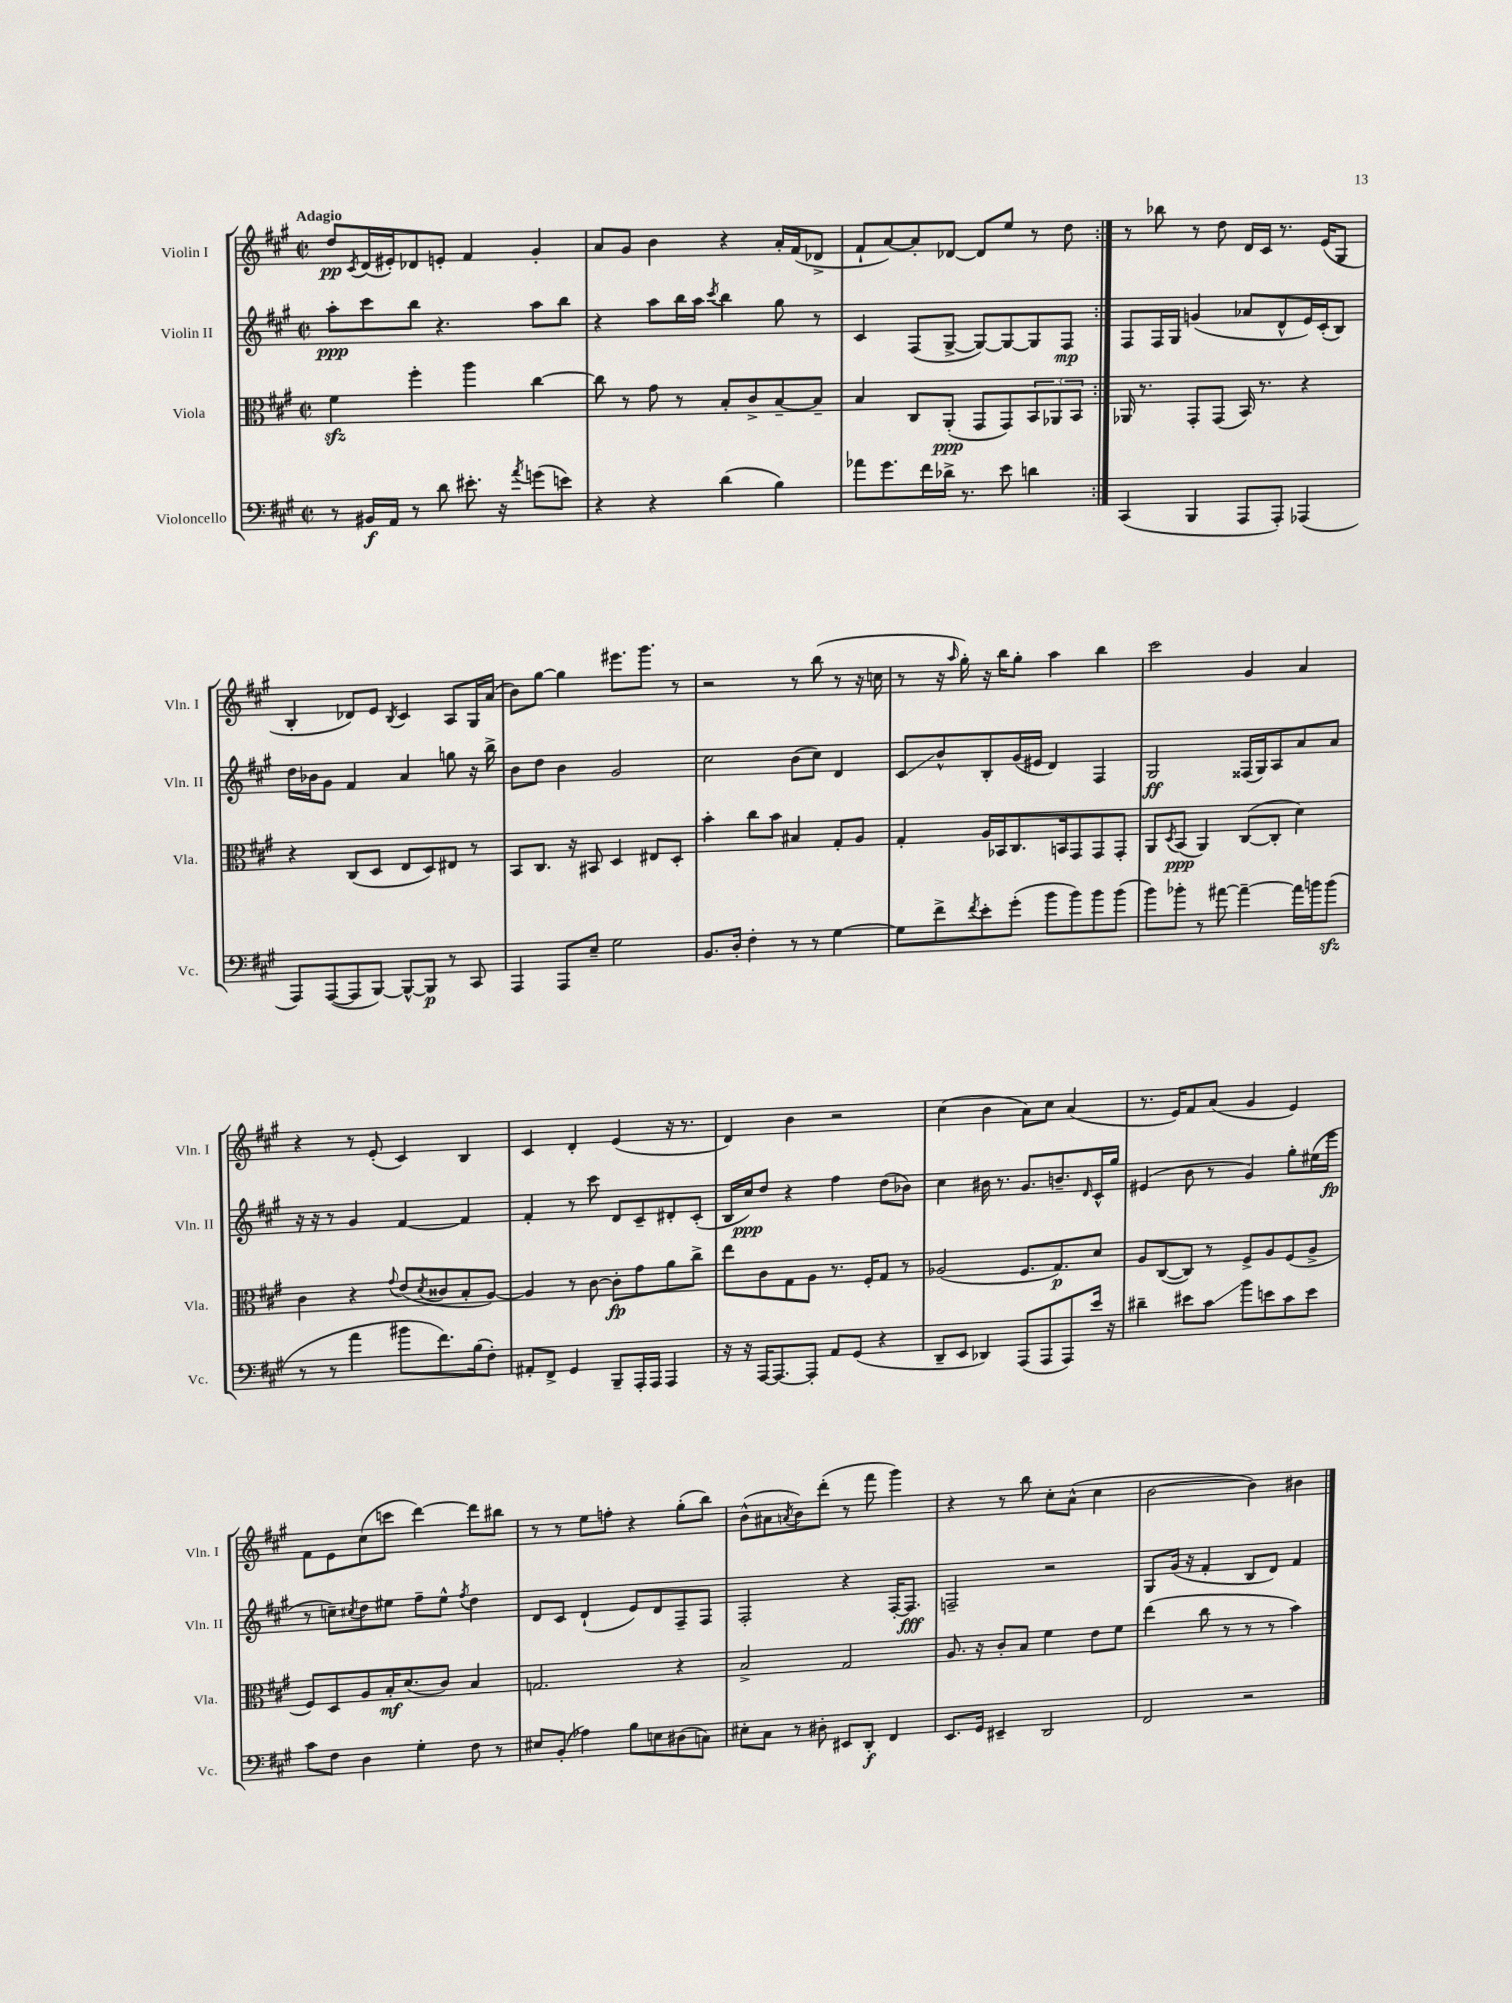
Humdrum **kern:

**kern	**kern	**kern	**kern
*staff4	*staff3	*staff2	*staff1
*clefF4	*clefC3	*clefG2	*clefG2
*k[f#c#g#]	*k[f#c#g#]	*k[f#c#g#]	*k[f#c#g#]
*M2/2	*M2/2	*M2/2	*M2/2
*met(c|)	*met(c|)	*met(c|)	*met(c|)
8r	4f#\	8aa'\L	8dd/L
.	.	.	8qc#/
16BB#/LL	.	8ccc#\	(16d/L
16AA/JJ	.	.	16e#'/J)
8r	4ff#'\	8bb\J	8d-/
8d\	.	4.r	8e'/J
8.e#'\	4aa\	.	4f#/
16r	.	.	.
8qa/	.	.	.
(8g\L	[4cc#\	8aa\L	4g#'/
8e\J)	.	8bb\J	.
=	=	=	=
4r	8cc#\]	4r	8a/L
.	8r	.	8g#/J
4r	8g#\	8aa\L	4b\
.	8r	16bb\L	.
.	.	16aa\JJ	.
.	.	8qccc#/	.
(4d\	8B'/L	4bb\	4r
.	8c#^/	.	.
4B\)	[8B~/	8gg#\	16a'/LL
.	.	.	(16f#/J
.	8B~/]J	8r	8d-^/J
=	=	=	=
8a-\L	4B/	4c#/	8f#`/L
8.g#\	.	.	[8a/)
.	8C#/L	(8F#/L	8a'/]
16f#\L	.	.	.
16d-^\JJ	(8AA'/J	[8G#^/J	[8d-/J
8.r	.	.	.
.	8GG#/L	8G#/_L)	8d-/]L
8e\	8GG#/)	8G#/_	8ee/J
4d\	12BB/	8G#/]	8r
.	12AA-/	.	.
.	.	8F#/J	8dd\
.	12BB/J	.	.
=:|!	=:|!	=:|!	=:|!
(4CC#/	16AA-/	8F#/L	8r
.	8.r	.	.
.	.	16F#/L	8bb-\
.	.	16G#/JJ	.
4BBB/	8GG#'/L	(4g/	8r
.	(8GG#/J	.	8dd\
8AAA/L	16BB/)	8a-/L	16d/LL
.	8.r	.	16c#/JJ
8AAA'/J)	.	8d^^/	8.r
(4AAA-/	4r	16e/L)	.
.	.	(16c#'/J	(16e/LK
.	.	8B/J)	8G#/J
=	=	=	=
8AAA/L)	4r	16dd\LL	4B'/
.	.	16b-\J	.
([8AAA/	.	8g#\J	.
8AAA/]	(8C#/L	4f#/	8d-/L)
[8BBB/J)	8D/J	.	8e/J
.	.	.	8qB/
8BBB^^/_L	8E/L	4a/	4c#/
8BBB/]J	8D/)	.	.
8r	8E#/J	8gg\	8A/L
8CC#/	8r	16r	16G#/L
.	.	16bb^\	(16a/JJ
=	=	=	=
4AAA/	8BB/L	8b\L	8b\L)
.	8.C#/J	8dd\J	[8gg#\J
8AAA/L	.	4b\	4gg#\]
.	16r	.	.
8E~/J	8BB#/	.	.
2G#\	4D/	2g#/	8.eee#\L
.	.	.	8.ggg#\J
.	8E#/L	.	.
.	8D'/J	.	8r
=	=	=	=
8.BB/L	4b'\	2cc#\	2r
16D'/Jk	.	.	.
4F#'\	8cc#\L	.	.
.	8b\J	.	.
8r	4B#/	(8b\L	8r
8r	.	8cc#\J)	(8bb\
[4G#\	8G#'/L	4d/	8r
.	8A/J	.	16r
.	.	.	16cc\
=	=	=	=
8G#\]L	4G#'/	8c#/L	8r
8f#^\	.	8b^^/	16r
.	.	.	16qqaa/
.	.	.	16gg#'\)
8qf#/	.	.	.
8e'\	16A/LL	8B'/	16r
.	16BB-/J	.	16bb\LK
(8g#'\J	8.C#/	(16g#/L	8gg#'\J
.	.	16e#/JJ	.
8b\L	.	4d/)	4aa\
.	16BB/k	.	.
8b\)	8GG#/	.	.
8b\	8GG#/	4F#/	4bb\
(8b\J	8GG#'/J	.	.
=	=	=	=
8b\L)	8AA/L	2G#/	2ccc#\
.	8qD/	.	.
8b-'\J	(8BB/J	.	.
8r	4AA/)	.	.
[8a#\	.	.	.
4a#~\_	([8C#/L	(16F##/LL	4g#/
.	.	16G#/J)	.
.	8C#'/]J	8A/	.
16a#\]LL	4d\)	8a/	4a/
16b\J	.	.	.
(8b\J	.	8a/J	.
=	=	=	=
8r	4c#\	16r	4r
.	.	16r	.
8r	.	8r	.
4a\	4r	4g#/	8r
.	.	.	(8e'/
.	8qqg#/	.	.
8b#\L	(8e/L	[4f#/	4c#/)
.	8qd/	.	.
8.f#\)	8c##/	.	.
.	8B'/	4f#/]	4B/
(16B\k	.	.	.
8F#'\J)	[8A/J)	.	.
=	=	=	=
8AA#'/L	4A/]	4f#'/	4c#/
8FF#^/J	.	.	.
4GG#/	8r	8r	4d'/
.	[8c#\	8ccc#\	.
8BBB~/L	8c#'\]L	8d/L	(4e/
16AAA'/L	8g#\	8c#~/	.
16AAA/JJ	.	.	.
4AAA/	8a\	8d#'/	16r
.	.	.	8.r
.	8cc#^\J	(8c#'/J	.
=	=	=	=
16r	8ee\L	16B/LL	4d/)
16r	.	16cc#/J)	.
[16AAA/LK	8c#\	8dd/J	.
8.AAA/_	.	.	.
.	8G#\	4r	4b\
8AAA'/]J	8A\J	.	.
8AA/L	8.r	4ff#\	2r
(8GG#/J	.	.	.
.	16F#'/LK	.	.
4r	8G#/J	(8dd\L	.
.	8r	8b-\J)	.
=	=	=	=
8DD~/L	(2A-/	4cc#\	(4cc#\
8EE/J	.	.	.
4DD-/)	.	16b#\	4b\
.	.	8.r	.
(8AAA/L	8.F#/L	8.g#/L	8a\L)
8AAA/	.	.	8cc#\J
.	8.G#/)	8.b~/	.
8AAA/)	.	.	(4a/
.	.	16qqd/	.
16e/Jk	8d/J	16c#^^/L	.
16r	.	16gg#/JJ	.
=	=	=	=
4d#~\	8A/L	(4e#/	8.r
.	([8C#/	.	.
.	.	.	16e/LK)
8e#\L	8C#/]J)	8b\	8f#/
8c#\J	8r	8r	(8a/J
8b\L	8F#^/L	4g#/)	4g#/
8e\	8A/	.	.
8c#\	(8F#/	8gg#'\L	4e/)
8e\J	8A^/J	(16ee#\L	.
.	.	16eee\JJ	.
=	=	=	=
8c#\L	8F#/L)	8r	8f#\L
8F#\J	8D/	8cc~\L)	8e\
.	.	8qcc#/	.
4D\	8A/	8dd\	(8cc#\
.	16B'/K	8ee#\J	8ccc\J
.	(8.d/	.	.
4G#'\	.	8ff#~\L	[4ddd\)
.	8c#/J)	8ee#^^\J	.
.	.	8qff#/	.
8F#\	4B/	4dd\	8ddd\]L
8r	.	.	8bb#\J
=	=	=	=
8E#/L	2.G/	8d/L	8r
(8BB'/J	.	8c#/J	8r
4A-\)	.	(4d`/	8ee\L
.	.	.	8ff'\J
8B\L	.	8e/L)	4r
8E\	.	8d/	.
(8D#\	4r	8F#~/	(8gg#'\L
8C\J)	.	8F#/J	8bb\J)
=	=	=	=
8E#'\L	2B^/	2F#'/	(8b^^\L
8C#\J	.	.	8a#\
.	.	.	8qa/
8r	.	.	8b\)
8D#'\	.	.	(8ddd'\J
8EE#/L	2G#/	4r	8r
8DD'/J	.	.	8fff#\
4FF#/	.	[16F#'/LK	4ggg#\)
.	.	8.F#/]J	.
=	=	=	=
8.EE/L	8.A/	2F~/	4r
16GG#/Jk	16r	.	.
4EE#~/	8c#'/L	.	8r
.	8B/J	.	8bb\
2DD/	4f#\	2r	8cc#'\L
.	.	.	(8a^^\J
.	8e\L	.	4cc#\
.	8f#\J	.	.
=	=	=	=
2FF#/	(4ee\	8G#/L	[2b\
.	.	(16g#/Jk	.
.	.	16r	.
.	8cc#\	4f#'/	.
.	8r	.	.
2r	8r	8B/L	4b\])
.	8r	8d/J)	.
.	4b\)	4f#/	4b#\
==	==	==	==
*-	*-	*-	*-
